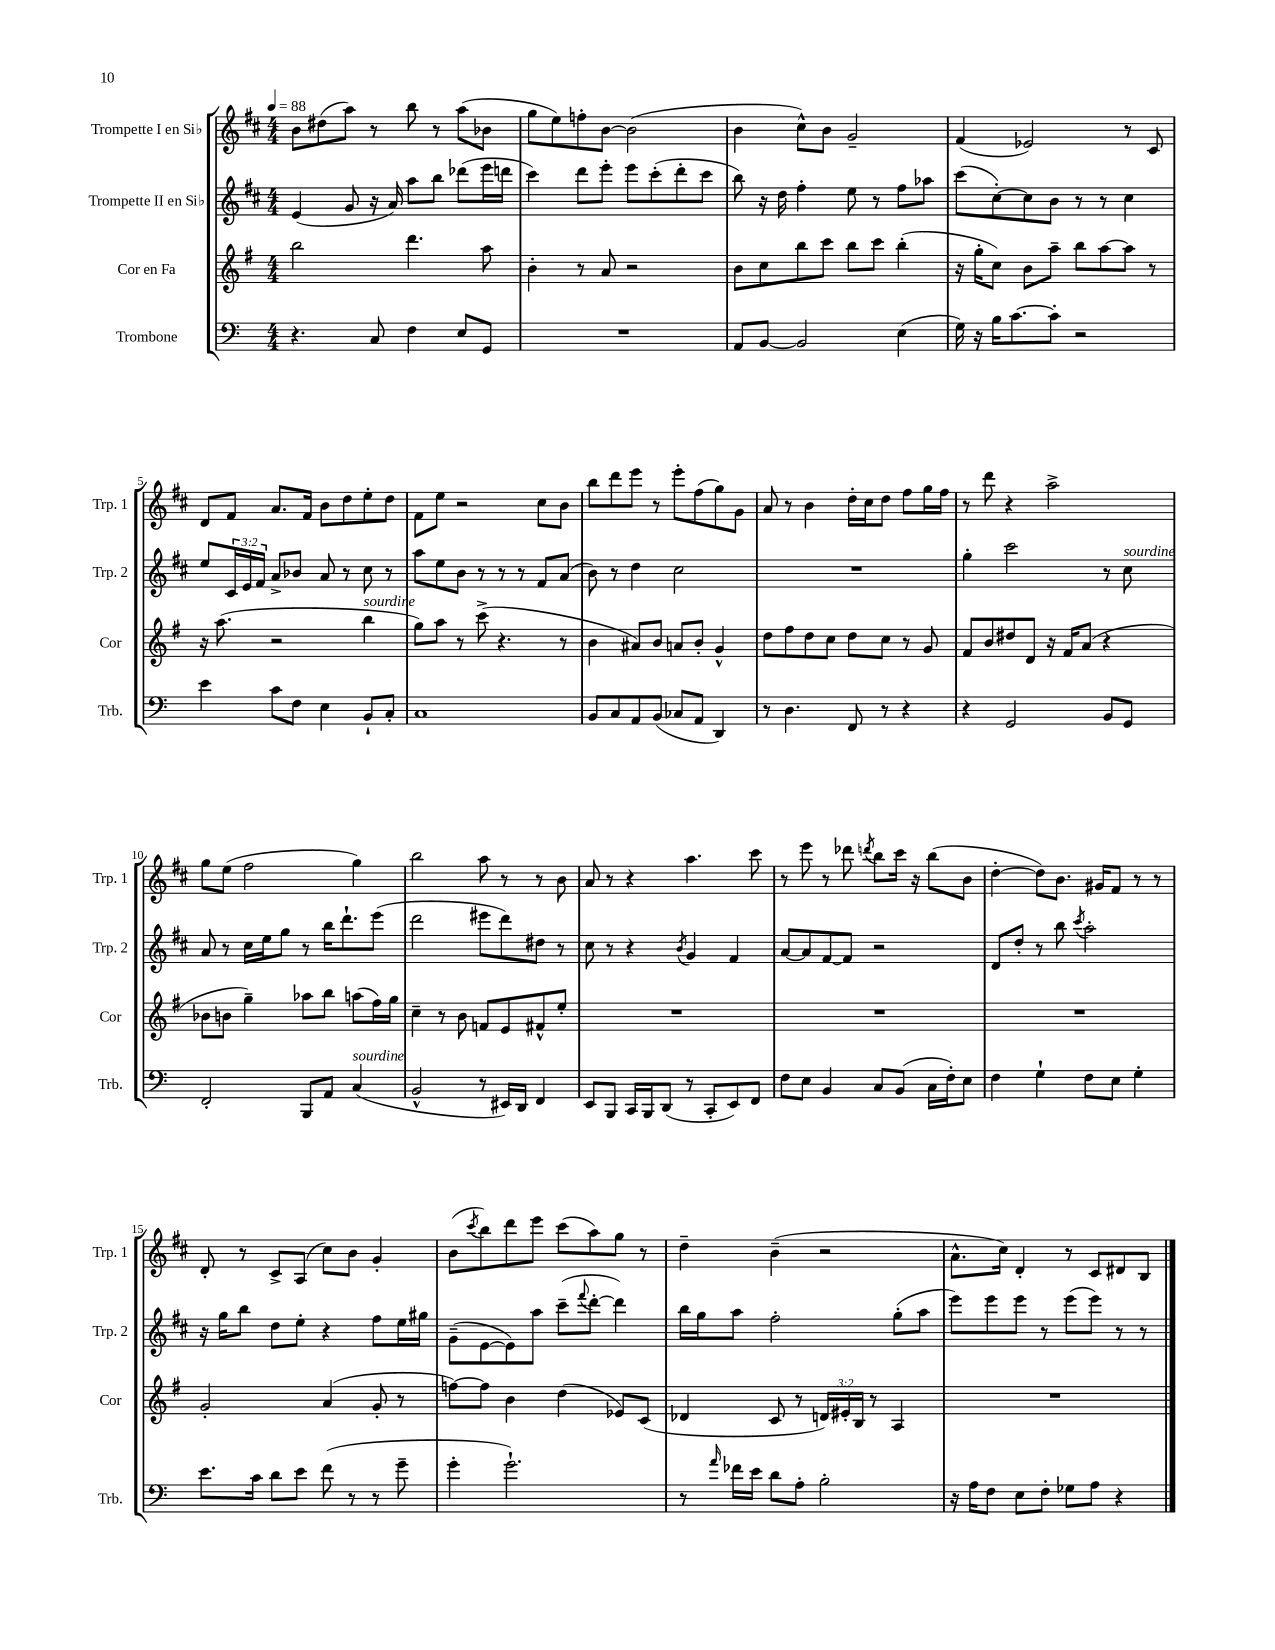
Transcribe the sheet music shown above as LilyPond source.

<<
\new StaffGroup <<
\new Staff = "s0" \with { instrumentName = "Trompette I en Sib" shortInstrumentName = "Trp. 1" } {
    \clef treble \key d \major \numericTimeSignature \time 4/4 \tempo 4 = 88
    b'8 dis''8( a''8) r8 b''8 r8 a''8( bes'8 |
    g''8 e''8) f''8-. b'8~ b'2( |
    b'4 cis''8-^) b'8 g'2-- |
    fis'4( ees'2) r8 cis'8 |
    d'8 fis'8 a'8. fis'16 b'8 d''8 e''8-. d''8 |
    fis'8 e''8 r2 cis''8 b'8 |
    b''8 d'''8 e'''8 r8 e'''8-. fis''8( g''8) g'8 |
    a'8 r8 b'4 d''16-. cis''16 d''8 fis''8 g''16 fis''16 |
    r8 d'''8 r4 a''2-> |
    g''8 e''8( fis''2 g''4) |
    b''2 a''8 r8 r8 b'8 |
    a'8 r8 r4 a''4. cis'''8 |
    r8 e'''8 r8 des'''8 \acciaccatura { d'''8 } b''8 cis'''16 r16 b''8( b'8 |
    d''4~-. d''8) b'8. gis'16 fis'8 r8 r8 |
    d'8-. r8 cis'8-> a8( cis''8) b'8 g'4-. |
    b'8( \acciaccatura { cis'''8 } b''8) d'''8 e'''8 cis'''8( a''8) g''8 r8 |
    d''4-- b'4--( r2 |
    a'8.-^ cis''16) d'4-. r8 cis'8 dis'8 b8 \bar "|." |
}
\new Staff = "s1" \with { instrumentName = "Trompette II en Sib" shortInstrumentName = "Trp. 2" } {
    \clef treble \key d \major \numericTimeSignature \time 4/4 \override Staff.TupletNumber.text = #tuplet-number::calc-fraction-text
    e'4( g'8 r16 a'16) a''8 b''8 des'''8( e'''16 d'''16 |
    cis'''4) d'''8 e'''8-. e'''8 cis'''8-.( d'''8-. cis'''8 |
    b''8) r16 d''16 fis''4-. e''8 r8 fis''8 aes''8 |
    cis'''8( cis''8~-.) cis''8 b'8 r8 r8 cis''4 |
    e''8 \tuplet 3/2 { cis'16 e'16 fis'16 } a'8-> bes'8 a'8 r8 cis''8 r8 |
    a''8 e''8 b'8 r8 r8 r8 fis'8 a'8( |
    b'8) r8 d''4 cis''2 |
    R1 |
    g''4-. cis'''2 r8 cis''8^\markup { \italic "sourdine" } |
    a'8 r8 cis''16 e''16 g''8 r8 b''16 d'''8.-! e'''8( |
    d'''2 eis'''8 d'''8) dis''8 r8 |
    cis''8 r8 r4 \acciaccatura { b'8 } g'4 fis'4 |
    a'8~ a'8 fis'8~ fis'8 r2 |
    d'8 d''8-. r8 b''8 \acciaccatura { cis'''8 } a''2-. |
    r16 g''16 b''8 d''8 e''8-. r4 fis''8 e''16 gis''16 |
    g'8--( e'8~ e'8) a''8 cis'''8--( \appoggiatura { fis'''8 } d'''8~-. d'''4) |
    b''16 g''16 a''8 fis''2-. g''8-.( a''8 |
    e'''8) e'''8 e'''8 r8 e'''8( e'''8) r8 r8 \bar "|." |
}
\new Staff = "s2" \with { instrumentName = "Cor en Fa" shortInstrumentName = "Cor" } {
    \clef treble \key g \major \numericTimeSignature \time 4/4 \override Staff.TupletNumber.text = #tuplet-number::calc-fraction-text
    b''2 d'''4. a''8 |
    b'4-. r8 a'8 r2 |
    b'8 c''8 b''8 c'''8 b''8 c'''8 b''4-.( |
    r16 g''16-. c''8) b'8 a''8-- b''8 a''8~ a''8 r8 |
    r16 a''8.( r2 b''4^\markup { \italic "sourdine" } |
    g''8) a''8 r8 c'''8->( r4. r8 |
    b'4 ais'8) b'8 a'8 b'8-. g'4-^ |
    d''8 fis''8 d''8 c''8 d''8 c''8 r8 g'8 |
    fis'8 b'8 dis''8 d'8 r16 fis'16 a'8( r4 |
    bes'8 b'8 g''4--) aes''8 b''8 a''8( fis''16) g''16 |
    c''4-- r8 b'8 f'8 e'8 fis'8-^ e''8-. |
    R1 |
    R1 |
    R1 |
    g'2-. a'4( g'8-. r8 |
    f''8~) f''8 b'4 d''4( ees'8) c'8( |
    des'4 c'8 r8 \tuplet 3/2 { d'16) eis'16-. b16 } r8 a4 |
    R1 \bar "|." |
}
\new Staff = "s3" \with { instrumentName = "Trombone" shortInstrumentName = "Trb." } {
    \clef bass \key c \major \numericTimeSignature \time 4/4
    r4. c8 f4 e8 g,8 |
    R1 |
    a,8 b,8~ b,2 e4( |
    g16) r16 b16 c'8.~ c'8-. r2 |
    e'4 c'8 f8 e4 b,8-! c8-. |
    c1 |
    b,8 c8 a,8 b,8( ces8 a,8 d,4) |
    r8 d4. f,8 r8 r4 |
    r4 g,2 b,8 g,8 |
    f,2-. b,,8 a,8 c4^\markup { \italic "sourdine" }( |
    b,2-^ r8 eis,16) d,16 f,4 |
    e,8 b,,8 c,16 b,,16 d,8( r8 c,8-. e,8) f,8 |
    f8 e8 b,4 c8 b,8( c16 f16-.) e8 |
    f4 g4-! f8 e8 g4-. |
    e'8. c'16 d'8 e'8 f'8( r8 r8 g'8-- |
    g'4-. g'2.-!) |
    r8 \grace { a'16 } fes'16 e'16 d'8 a8-. b2-. |
    r16 a16 f8 e8 f8-. ges8 a8 r4 \bar "|." |
}
>>
>>
